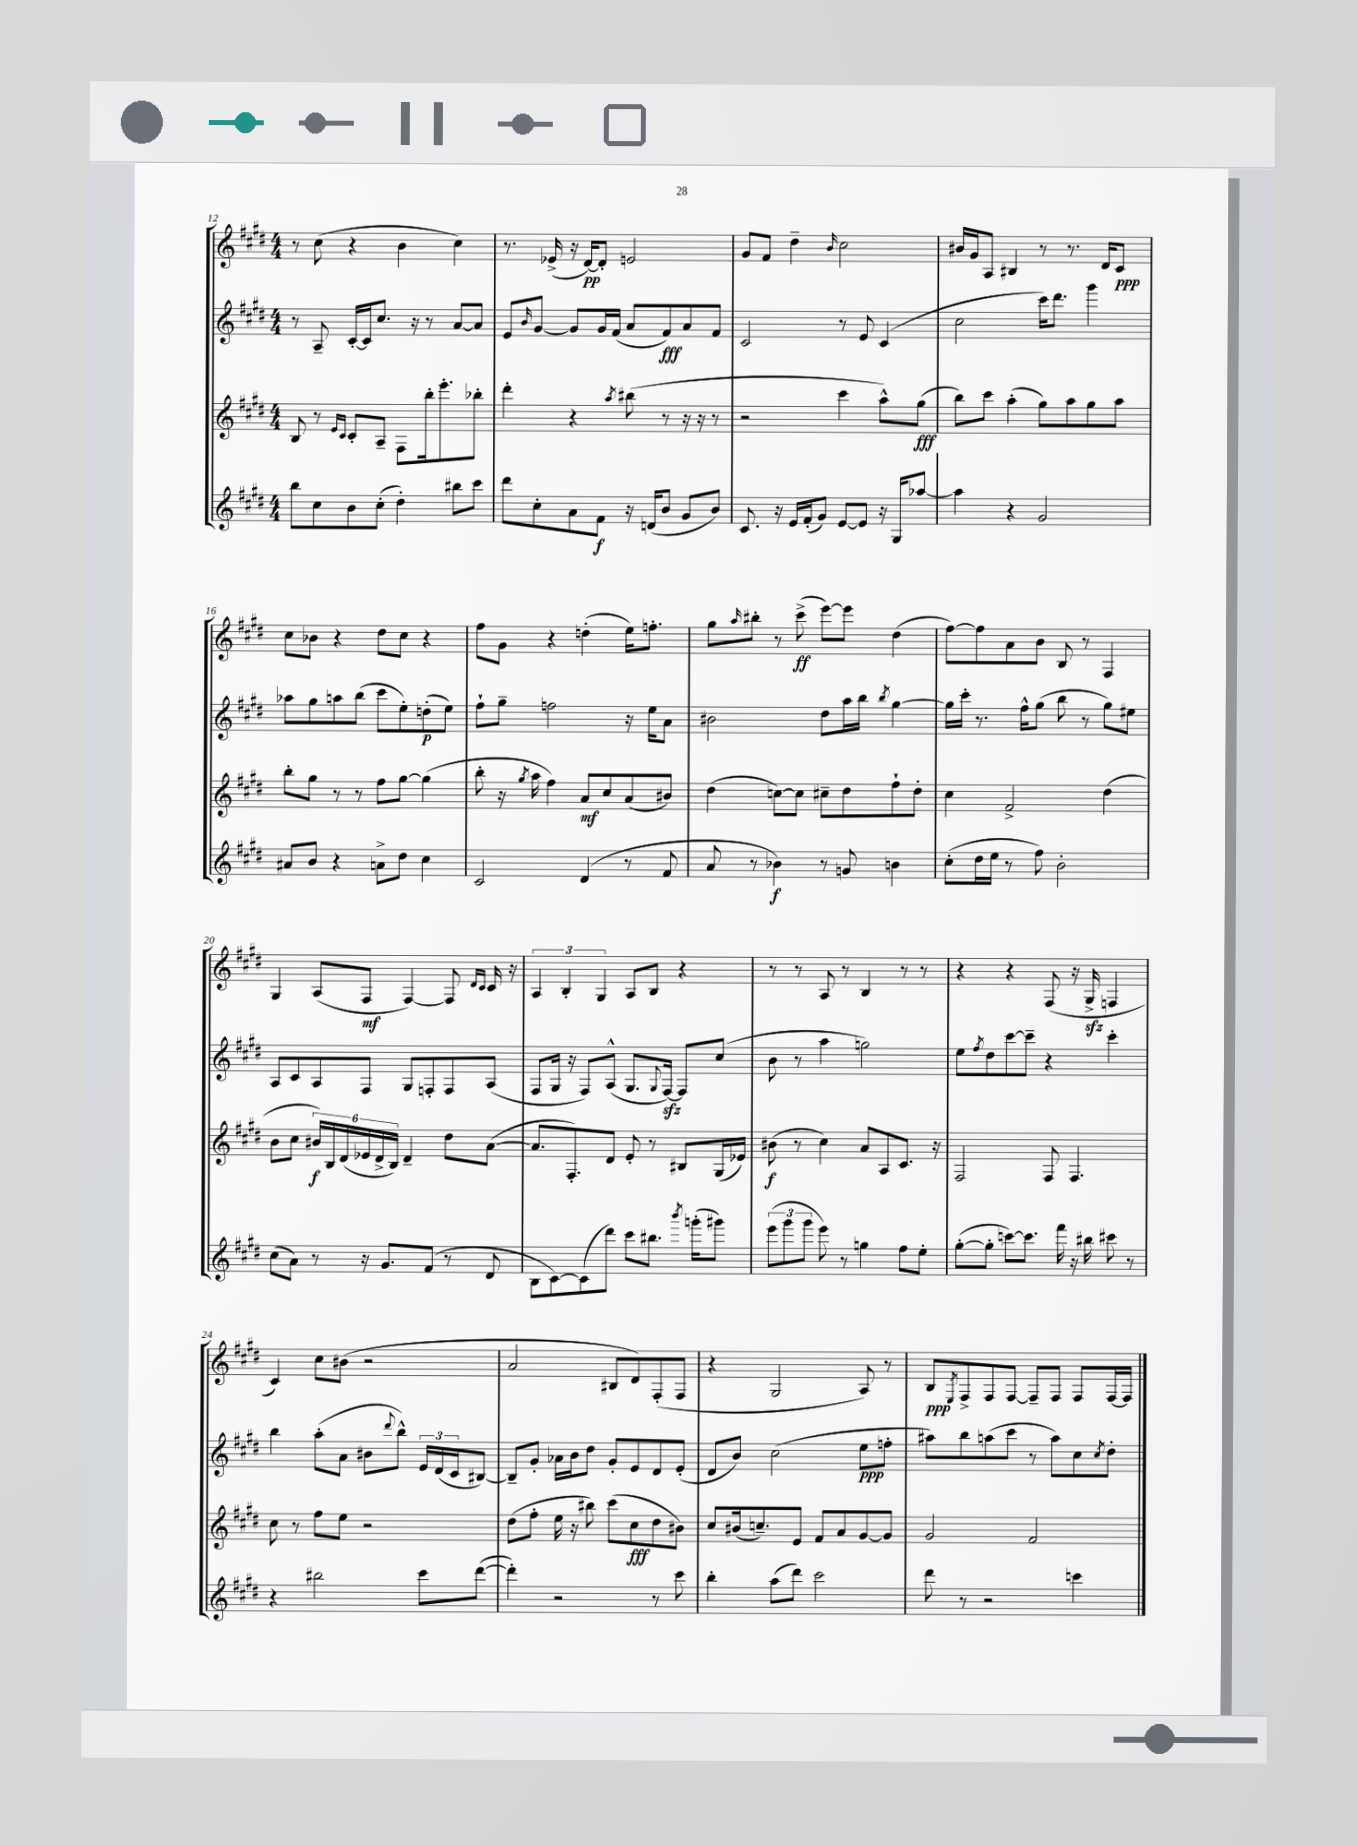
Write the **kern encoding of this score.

**kern	**dynam	**kern	**dynam	**kern	**dynam	**kern	**dynam
*part4	*part4	*part3	*part3	*part2	*part2	*part1	*part1
*staff4	*staff4	*staff3	*staff3	*staff2	*staff2	*staff1	*staff1
*clefG2	*	*clefG2	*	*clefG2	*	*clefG2	*
*k[f#c#g#d#]	*	*k[f#c#g#d#]	*	*k[f#c#g#d#]	*	*k[f#c#g#d#]	*
*M4/4	*	*M4/4	*	*M4/4	*	*M4/4	*
=12	=12	=12	=12	=12	=12	=12	=12
8bb\L	.	8B/	.	8r	.	8r	.
8cc#\	.	8r	.	8A~/	.	(8cc#\	.
.	.	16qqe/LL	.	.	.	.	.
.	.	16qqc#/JJ	.	.	.	.	.
8b\	.	8c#'/L	.	[16c#'/LL	.	4r	.
.	.	.	.	16c#/J]	.	.	.
(8cc#'\J	.	8A~/J	.	8.cc#/J	.	.	.
4dd#'\)	.	8F#\L	.	.	.	4b\	.
.	.	.	.	16r	.	.	.
.	.	16bb'\k	.	8r	.	.	.
.	.	8.eee'\	.	.	.	.	.
8bb#X\L	.	.	.	[8a/L	.	4cc#\)	.
8ccc#\J	.	8bb-X'\J	.	8a/J]	.	.	.
=13	=13	=13	=13	=13	=13	=13	=13
8ddd#\L	.	4ddd#'\	.	8e/L	.	8.r	.
.	.	.	.	16qqb/	.	.	.
8cc#'\	.	.	.	[8g#/J	.	.	.
.	.	.	.	.	.	(16e-X^/	.
8a\	.	4r	.	8g#/L]	.	16r	.
.	.	.	.	.	.	[16d#/KL)	pp
8f#\J	f	.	.	16g#/L	.	8d#'/J]	.
.	.	.	.	(16f#/JJ	.	.	.
.	.	8qaa/	.	.	.	.	.
16r	.	(8bb#X\	.	8a/L	.	2en/	.
(16dn/KL	.	.	.	.	.	.	.
8b/J	.	8r	.	8f#/)	fff	.	.
8g#/L	.	16r	.	8a/	.	.	.
.	.	16r	.	.	.	.	.
8b/J)	.	8r	.	8f#/J	.	.	.
=14	=14	=14	=14	=14	=14	=14	=14
8.c#/	.	2r	.	2c#/	.	8g#/L	.
.	.	.	.	.	.	8f#/J	.
16r	.	.	.	.	.	.	.
16e/LL	.	.	.	.	.	4dd#~\	.
(16f#'/J	.	.	.	.	.	.	.
8g#/J)	.	.	.	.	.	.	.
.	.	.	.	.	.	16qqb/	.
[8e/L	.	4ccc#\	.	8r	.	2cc#\	.
8e/J]	.	.	.	8e/	.	.	.
16r	.	8aa^^\L)	.	(4c#/	.	.	.
16G#/KL	.	.	.	.	.	.	.
[8aa-X/J	.	(8gg#\J	fff	.	.	.	.
=15	=15	=15	=15	=15	=15	=15	=15
4aa-\]	.	8bb\L)	.	2cc#\	.	16b#X/LL	.
.	.	.	.	.	.	16g#/J	.
.	.	8ccc#\J	.	.	.	8A/J	.
4r	.	(4aa'\	.	.	.	4B#X/	.
2g#/	.	8gg#\L)	.	16ccc#\KL)	.	8r	.
.	.	.	.	8.ddd#\J	.	.	.
.	.	8aa\	.	.	.	8.r	.
.	.	8gg#\	.	4ggg#\	.	.	.
.	.	.	.	.	.	16d#/KL	.
.	.	8aa\J	.	.	.	8c#/J	ppp
!!LO:LB:g=z
=16	=16	=16	=16	=16	=16	=16	=16
8a#X/L	.	8bb'\L	.	8aa-X\L	.	8cc#\L	.
8b/J	.	8gg#\J	.	8gg#\	.	8b-X\J	.
4r	.	8r	.	8aan\	.	4r	.
.	.	8r	.	(8bb\J	.	.	.
8an^\L	.	8ff#\L	.	8ccc#\L	.	8dd#\L	.
8dd#\J	.	[8gg#\J	.	8ee'\)	.	8cc#\J	.
4cc#\	.	(4gg#\]	.	(8ddn'\	p	4r	.
.	.	.	.	8ee\J)	.	.	.
=17	=17	=17	=17	=17	=17	=17	=17
2c#/	.	8bb'\	.	8ff#`\L	.	8ff#\L	.
.	.	16r	.	8gg#~\J	.	8g#\J	.
.	.	8qgg#/	.	.	.	.	.
.	.	16aa\	.	.	.	.	.
.	.	4ff#\)	.	2ffn\	.	4r	.
(4d#/	.	8a/L	mf	.	.	(4ddn'\	.
.	.	8cc#/	.	.	.	.	.
8r	.	(8a/	.	16r	.	16ee\KL)	.
.	.	.	.	16ee\KL	.	8.ffn'\J	.
8f#/	.	8b#X/J)	.	8a\J	.	.	.
=18	=18	=18	=18	=18	=18	=18	=18
8a/	.	(4dd#\	.	2b#X\	.	8gg#\L	.
.	.	.	.	.	.	16qqaa/	.
8r	.	.	.	.	.	8bb#X'\J	.
4b-X\)	f	[8ccn\L)	.	.	.	8r	.
.	.	8cc\J]	.	.	.	(8ccc#^\	ff
8r	.	8cc#X~\L	.	8dd#\L	.	[8eee\L)	.
8gn/	.	8dd#\	.	16aa\L	.	8eee\J]	.
.	.	.	.	16bb\JJ	.	.	.
.	.	.	.	8qbb/	.	.	.
4bn\	.	8ff#`\	.	[4gg#\	.	(4dd#\	.
.	.	8dd#'\J	.	.	.	.	.
=19	=19	=19	=19	=19	=19	=19	=19
(8cc#'\L	.	4cc#\	.	16gg#\LL]	.	[8ff#\L)	.
.	.	.	.	16ccc#'\JJ	.	.	.
16dd#\L	.	.	.	8.r	.	8ff#\]	.
16ee\JJ	.	.	.	.	.	.	.
8r	.	2f#^/	.	.	.	8a\	.
.	.	.	.	16ff#^^\KL	.	.	.
8ff#\)	.	.	.	(8gg#\J	.	8b\J	.
2b'\	.	.	.	8bb\	.	8B/	.
.	.	.	.	8r	.	8r	.
.	.	(4dd#\	.	8gg#\L)	.	4F#/	.
.	.	.	.	8ee#X\J	.	.	.
!!LO:LB:g=z
=20	=20	=20	=20	=20	=20	=20	=20
(8cc#\L	.	8b\L	.	8A/L	.	4G#/	.
8a\J)	.	8cc#\J	.	8c#/	.	.	.
8r	.	24b#X/LL)	f	8A/	.	(8A/L	.
.	.	24B/	.	.	.	.	.
.	.	(24d#/	.	.	.	.	.
16r	.	24e-X/	.	8F#/J	.	8F#/J	mf
.	.	24d#^/	.	.	.	.	.
8.g#/L	.	.	.	.	.	.	.
.	.	24B/JJ)	.	.	.	.	.
.	.	4d#~/	.	8G#/L	.	[4F#/)	.
(8f#/J	.	.	.	8Fn'/	.	.	.
8r	.	8dd#\L	.	8F/	.	8F#/]	.
.	.	.	.	.	.	16qqd#/LL	.
.	.	.	.	.	.	16qqc#/JJ	.
8d#/	.	([8a\J	.	(8A/J	.	16c#/	.
.	.	.	.	.	.	16r	.
=21	=21	=21	=21	=21	=21	=21	=21
8B\L	.	8.a/L]	.	8F#/L	.	6A/	.
[8c#\)	.	.	.	16G#/Jk	.	.	.
.	.	.	.	.	.	6B'/	.
.	.	8.F#'/)	.	16r	.	.	.
(8c#\]	.	.	.	8F#/L)	.	.	.
.	.	.	.	.	.	6G#/	.
8ddd#\J)	.	8d#/J	.	(8A^^/J	.	.	.
8ccc#\L	.	8e'/	.	8.G#/L	.	8A/L	.
8.bb#X\J	.	8r	.	.	.	8B/J	.
.	.	.	.	8qqG#/	.	.	.
.	.	.	.	[16F#zz/Jk)	.	.	.
.	.	8B#X/L	.	8F#/L]	.	4r	.
8qbbb/	.	.	.	.	.	.	.
(16gggn'\KL	.	.	.	.	.	.	.
8ggg#X\J)	.	(16G#/L	.	(8cc#/J	.	.	.
.	.	16e-X/JJ)	.	.	.	.	.
=22	=22	=22	=22	=22	=22	=22	=22
(12eee\L	.	(8b#X\	f	8b\	.	8r	.
12ggg#\	.	.	.	.	.	.	.
.	.	8r	.	8r	.	8r	.
12ggg#\J	.	.	.	.	.	.	.
8eee\)	.	4cc#\)	.	4aa\	.	8A/	.
8r	.	.	.	.	.	8r	.
4ggn\	.	8a/L	.	2ggn\)	.	4B/	.
.	.	8A/	.	.	.	.	.
8ff#\L	.	8.c#/J	.	.	.	8r	.
8ee'\J	.	.	.	.	.	8r	.
.	.	16r	.	.	.	.	.
=23	=23	=23	=23	=23	=23	=23	=23
([8gg#'\L	.	2F#/	.	8ee\L	.	4r	.
.	.	.	.	8qff#/	.	.	.
8gg#'\J]	.	.	.	8dd#\	.	.	.
[8cccn\L)	.	.	.	[8ccc#\	.	4r	.
8.ccc\J]	.	.	.	8ccc#~\J]	.	.	.
.	.	8F#/	.	4r	.	(8F#/	.
16fff#\	.	.	.	.	.	.	.
16r	.	4.F#/	.	.	.	16r	.
16bb#X\	.	.	.	.	.	16G#zz^/	.
8ccc#X\	.	.	.	4ccc#'\	.	4Fn/	.
8r	.	.	.	.	.	.	.
!!LO:LB:g=z
=24	=24	=24	=24	=24	=24	=24	=24
4r	.	8cc#\	.	4bb\	.	4c#/)	.
.	.	8r	.	.	.	.	.
2bb#X\	.	8ff#\L	.	(8aa'\L	.	8cc#\L	.
.	.	8ee\J	.	8a\J	.	(8b#X\J	.
.	.	2r	.	8b#X\L	.	2r	.
.	.	.	.	8qqddd#/	.	.	.
.	.	.	.	8bb^^\J)	.	.	.
8ccc#\L	.	.	.	24e/LL	.	.	.
.	.	.	.	(24d#/	.	.	.
.	.	.	.	24c#/J	.	.	.
([8ddd#\J	.	.	.	[8B#X/J)	.	.	.
=25	=25	=25	=25	=25	=25	=25	=25
4ddd#'\])	.	(8dd#\L	.	8B#~/L]	.	2a/	.
.	.	8ff#'\J	.	8g#'/J	.	.	.
2r	.	16ee\	.	16a-X\LL	.	.	.
.	.	16r	.	16b\J	.	.	.
.	.	8bb#X\)	.	8dd#\J	.	.	.
.	.	(8ccc#\L	.	8g#'/L	.	8B#X/L	.
.	.	8cc#\	fff	8e/	.	8d#/)	.
8r	.	8dd#\	.	8d#/	.	(8F#'/	.
8ccc#\	.	8b#X\J)	.	(8e'/J	.	8F#/J	.
=26	=26	=26	=26	=26	=26	=26	=26
4bb'\	.	8cc#/L	.	8d#/L	.	4r	.
.	.	(16b#X/k	.	8b/J)	.	.	.
.	.	8.ccn~/)	.	.	.	.	.
(8aa\L	.	.	.	(2cc#\	.	2G#/	.
8ddd#\J)	.	8e/J	.	.	.	.	.
2ccc#\	.	8f#/L	.	.	.	.	.
.	.	8a/	.	.	.	.	.
.	.	[8g#/	.	8ee\L	ppp	8A/)	.
.	.	8g#/J]	.	8ffn'\J	.	8r	.
=27	=27	=27	=27	=27	=27	=27	=27
8ddd#\	.	2g#/	.	8aa#X\L)	.	8B/L	ppp
.	.	.	.	.	.	8qE/	.
8r	.	.	.	8bb\	.	8F#^/	.
2r	.	.	.	(8aan\	.	8F#/	.
.	.	.	.	8ccc#\J	.	[8F#/J	.
.	.	2f#/	.	8r	.	8F#~/L]	.
.	.	.	.	8aa\L)	.	8F#/J	.
4cccn\	.	.	.	8cc#\	.	8F#/L	.
.	.	.	.	8qcc#/	.	.	.
.	.	.	.	8dd#'\J	.	[16F#/L	.
.	.	.	.	.	.	16F#/JJ]	.
==	==	==	==	==	==	==	==
*-	*-	*-	*-	*-	*-	*-	*-
